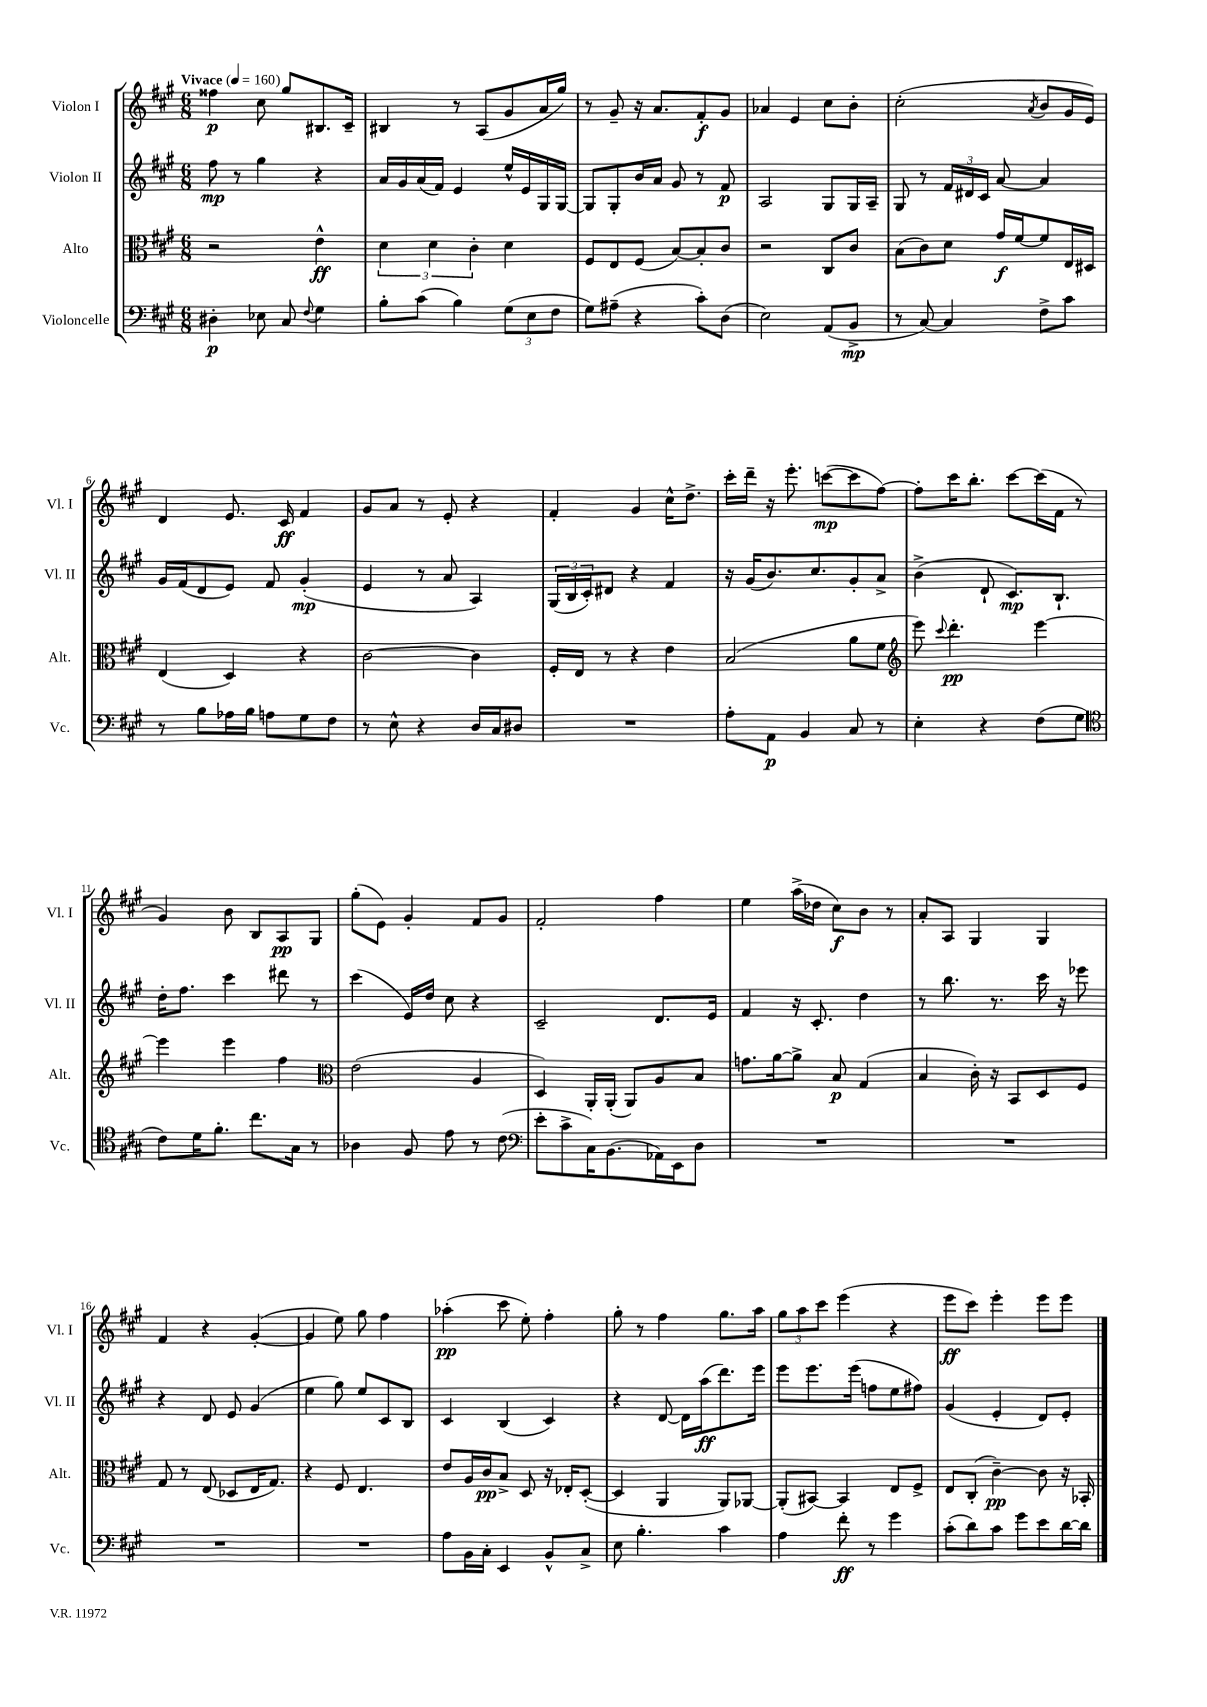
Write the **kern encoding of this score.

**kern	**dynam	**kern	**dynam	**kern	**dynam	**kern	**dynam
*part4	*part4	*part3	*part3	*part2	*part2	*part1	*part1
*staff4	*staff4	*staff3	*staff3	*staff2	*staff2	*staff1	*staff1
*I"Violoncelle	*	*I"Alto	*	*I"Violon II	*	*I"Violon I	*
*I'Vc.	*	*I'Alt.	*	*I'Vl. II	*	*I'Vl. I	*
*clefF4	*	*clefC3	*	*clefG2	*	*clefG2	*
*k[f#c#g#]	*	*k[f#c#g#]	*	*k[f#c#g#]	*	*k[f#c#g#]	*
*M6/8	*	*M6/8	*	*M6/8	*	*M6/8	*
*MM160	*	*MM160	*	*MM160	*	*MM160	*
=1	=1	=1	=1	=1	=1	=1	=1
!	!	!	!	!	!	!LO:TX:a:B:t=Vivace	!
4D#X'\	p	2r	.	8ff#\	mp	4ff##X\	p
.	.	.	.	8r	.	.	.
8E-X\	.	.	.	4gg#\	.	8cc#\	.
8C#/	.	.	.	.	.	8gg#/L	.
8qqF#/	.	.	.	.	.	.	.
4G#\	.	4e^^\	ff	4r	.	8.B#X/	.
.	.	.	.	.	.	16c#~/Jk	.
=2	=2	=2	=2	=2	=2	=2	=2
8B'\L	.	6d\	.	16a/LL	.	4B#X/	.
.	.	.	.	16g#/	.	.	.
(8c#\J	.	.	.	(16a/	.	.	.
.	.	6d\	.	.	.	.	.
.	.	.	.	16f#/JJ)	.	.	.
4B\)	.	.	.	4e/	.	8r	.
.	.	6c#'\	.	.	.	.	.
.	.	.	.	.	.	(8A/L	.
(12G#\L	.	4d\	.	16ee^^/LL	.	8g#/	.
.	.	.	.	16e/	.	.	.
12E\	.	.	.	.	.	.	.
.	.	.	.	16G#/	.	16a/L	.
12F#\J	.	.	.	.	.	.	.
.	.	.	.	[16G#/JJ	.	16gg#/JJ)	.
=3	=3	=3	=3	=3	=3	=3	=3
8G#\L)	.	8F#/L	.	8G#/L]	.	8r	.
(8A#X~\J	.	8E/	.	8G#'/	.	8g#~/	.
4r	.	(8F#/J	.	16b/L	.	16r	.
.	.	.	.	16a/JJ	.	8.a/L	.
.	.	[8B/L)	.	8g#/	.	.	.
8c#'\L)	.	8B'/]	.	8r	.	8f#'/	f
(8D\J	.	8c#/J	.	8f#/	p	8g#/J	.
=4	=4	=4	=4	=4	=4	=4	=4
2E\)	.	2r	.	2A/	.	4a-X/	.
.	.	.	.	.	.	4e/	.
(8AA/L	.	8C#/L	.	8G#/L	.	8cc#\L	.
8BB^/J	mp	8c#/J	.	16G#/L	.	8b'\J	.
.	.	.	.	16A~/JJ	.	.	.
=5	=5	=5	=5	=5	=5	=5	=5
8r	.	(8B\L	.	8G#/	.	(2cc#'\	.
[8C#/)	.	8c#\)	.	8r	.	.	.
4C#/]	.	8d\J	.	24f#/LL	.	.	.
.	.	.	.	24d#X/	.	.	.
.	.	.	.	24c#/JJ	.	.	.
.	.	16g#/LL	f	[8a/	.	.	.
.	.	[16f#/J	.	.	.	.	.
.	.	.	.	.	.	8qa/	.
8F#^\L	.	8f#/]	.	4a/]	.	8b/L	.
8c#\J	.	16E/L	.	.	.	16g#/L	.
.	.	16D#X/JJ	.	.	.	16e/JJ)	.
!!LO:LB:g=z
=6	=6	=6	=6	=6	=6	=6	=6
8r	.	(4E/	.	16g#/LL	.	4d/	.
.	.	.	.	(16f#/J	.	.	.
8B\L	.	.	.	8d/	.	.	.
16A-X\L	.	4D/)	.	8e/J)	.	8.e/	.
16B\JJ	.	.	.	.	.	.	.
8An\L	.	.	.	8f#/	.	.	.
.	.	.	.	.	.	16c#/	ff
8G#\	.	4r	.	(4g#'/	mp	4f#/	.
8F#\J	.	.	.	.	.	.	.
=7	=7	=7	=7	=7	=7	=7	=7
8r	.	[2c#\	.	4e/	.	8g#/L	.
8E^^\	.	.	.	.	.	8a/J	.
4r	.	.	.	8r	.	8r	.
.	.	.	.	8a/	.	8e'/	.
16D/LL	.	4c#\]	.	4A/)	.	4r	.
16C#/J	.	.	.	.	.	.	.
8D#X/J	.	.	.	.	.	.	.
=8	=8	=8	=8	=8	=8	=8	=8
2.r	.	16F#'/LL	.	(24G#/LL	.	4f#'/	.
.	.	.	.	24B/	.	.	.
.	.	16E/JJ	.	.	.	.	.
.	.	.	.	24c#'/J)	.	.	.
.	.	8r	.	8d#X/J	.	.	.
.	.	4r	.	4r	.	4g#/	.
.	.	4e\	.	4f#/	.	16cc#^^\KL	.
.	.	.	.	.	.	8.dd^\J	.
=9	=9	=9	=9	=9	=9	=9	=9
8A'\L	.	(2B/	.	16r	.	16ccc#'\LL	.
.	.	.	.	(16g#/KL	.	16ddd~\JJ	.
8AA\J	p	.	.	8.b/)	.	16r	.
.	.	.	.	.	.	8.eee'\	.
4BB/	.	.	.	.	.	.	.
.	.	.	.	8.cc#/	.	.	.
.	.	.	.	.	.	([8cccn\L	mp
8C#/	.	8a\L	.	8g#'/	.	8ccc\]	.
8r	.	8f#\J	.	8a^/J	.	[8ff#\J)	.
=10	=10	=10	=10	=10	=10	=10	=10
*	*	*clefG2	*	*	*	*	*
4E'\	.	8eee\)	.	(4b^\	.	8ff#'\L]	.
.	.	8qqccc#/	.	.	.	.	.
.	.	4.ddd'\	pp	.	.	16ccc#\K	.
.	.	.	.	.	.	8.bb'\J	.
4r	.	.	.	8d`/	.	.	.
.	.	.	.	8.c#/L)	mp	[8ccc#\L	.
(8F#\L	.	[4eee\	.	.	.	(16ccc#\L]	.
.	.	.	.	8.B`/J	.	16f#\JJ	.
8G#\J	.	.	.	.	.	8r	.
!!LO:LB:g=z
=11	=11	=11	=11	=11	=11	=11	=11
*clefC4	*	*	*	*	*	*	*
8c#\L)	.	4eee\]	.	16dd'\KL	.	4g#/)	.
.	.	.	.	8.ff#\J	.	.	.
16d\K	.	.	.	.	.	.	.
8.f#'\J	.	.	.	.	.	.	.
.	.	4eee\	.	4ccc#\	.	8b\	.
8.cc#\L	.	.	.	.	.	8B/L	.
.	.	4ff#\	.	8ddd#X\	.	8A/	pp
16G#\Jk	.	.	.	.	.	.	.
8r	.	.	.	8r	.	8G#/J	.
=12	=12	=12	=12	=12	=12	=12	=12
*	*	*clefC3	*	*	*	*	*
4A-X\	.	(2e\	.	(4ccc#\	.	(8gg#'\L	.
.	.	.	.	.	.	8e\J)	.
8F#/	.	.	.	16e/LL)	.	4g#'/	.
.	.	.	.	16dd/JJ	.	.	.
8e\	.	.	.	8cc#\	.	.	.
8r	.	4A/	.	4r	.	8f#/L	.
(8c#\	.	.	.	.	.	8g#/J	.
=13	=13	=13	=13	=13	=13	=13	=13
*clefF4	*	*	*	*	*	*	*
8e'\L	.	4D/)	.	2c#~/	.	2f#'/	.
8c#^\	.	.	.	.	.	.	.
16C#\K)	.	16AA'/LL	.	.	.	.	.
(8.BB\	.	(16AA'/JJ	.	.	.	.	.
.	.	8AA/L)	.	.	.	.	.
16AA-X\L)	.	8A/	.	8.d/L	.	4ff#\	.
16EE\J	.	.	.	.	.	.	.
8D\J	.	8B/J	.	.	.	.	.
.	.	.	.	16e/Jk	.	.	.
=14	=14	=14	=14	=14	=14	=14	=14
2.r	.	8.gn\L	.	4f#/	.	4ee\	.
.	.	[16a\k	.	.	.	.	.
.	.	8a^\J]	.	16r	.	(16aa^\LL	.
.	.	.	.	8.c#'/	.	16dd-X\JJ	.
.	.	8B/	p	.	.	8cc#\L)	f
.	.	(4G#/	.	4dd\	.	8b\J	.
.	.	.	.	.	.	8r	.
=15	=15	=15	=15	=15	=15	=15	=15
2.r	.	4B/	.	8r	.	8a'/L	.
.	.	.	.	8.bb\	.	8A/J	.
.	.	16c#'\)	.	.	.	4G#/	.
.	.	16r	.	8.r	.	.	.
.	.	8BB/L	.	.	.	.	.
.	.	8D/	.	16ccc#\	.	4G#/	.
.	.	.	.	16r	.	.	.
.	.	8F#/J	.	8eee-X\	.	.	.
!!LO:LB:g=z
=16	=16	=16	=16	=16	=16	=16	=16
2.r	.	8G#/	.	4r	.	4f#/	.
.	.	8r	.	.	.	.	.
.	.	(8E/	.	8d/	.	4r	.
.	.	8D-X/L	.	8e/	.	.	.
.	.	16E/K	.	(4g#/	.	([4g#'/	.
.	.	8.G#/J)	.	.	.	.	.
=17	=17	=17	=17	=17	=17	=17	=17
2.r	.	4r	.	4ee\	.	4g#/]	.
.	.	8F#/	.	8gg#\)	.	8ee\)	.
.	.	4.E/	.	8ee/L	.	8gg#\	.
.	.	.	.	8c#/	.	4ff#\	.
.	.	.	.	8B/J	.	.	.
=18	=18	=18	=18	=18	=18	=18	=18
8A\L	.	8e/L	.	4c#/	.	(4aa-X'\	pp
16BB\L	.	16A/L	.	.	.	.	.
16C#'\JJ	.	16c#/J	pp	.	.	.	.
4EE/	.	8B^/J	.	(4B/	.	8ccc#\	.
.	.	8D/	.	.	.	8ee'\)	.
8BB^^/L	.	16r	.	4c#/)	.	4ff#'\	.
.	.	16E-X'/KL	.	.	.	.	.
8C#^/J	.	([8D'/J	.	.	.	.	.
=19	=19	=19	=19	=19	=19	=19	=19
8E\	.	4D/]	.	4r	.	8gg#'\	.
4.B'\	.	.	.	.	.	8r	.
.	.	4AA/	.	[8d/	.	4ff#\	.
.	.	.	.	16d\LL]	.	.	.
.	.	.	.	(16aa\J	ff	.	.
4c#\	.	8AA/L)	.	8.ddd\)	.	8.gg#\L	.
.	.	[8AA-X/J	.	.	.	.	.
.	.	.	.	16eee\Jk	.	16aa\Jk	.
=20	=20	=20	=20	=20	=20	=20	=20
4A\	.	(8AA-'/L]	.	8eee\L	.	12gg#\L	.
.	.	.	.	.	.	12aa\	.
.	.	[8BB#X/J)	.	8.eee\	.	.	.
.	.	.	.	.	.	12ccc#\J	.
8f#'\	ff	4BB#/]	.	.	.	(4eee\	.
.	.	.	.	(16eee\Jk	.	.	.
8r	.	.	.	8ffn\L	.	.	.
4g#\	.	8E/L	.	8ee\	.	4r	.
.	.	8F#^/J	.	8ff#X\J)	.	.	.
=21	=21	=21	=21	=21	=21	=21	=21
(8c#'\L	.	8E/L	.	(4g#/	.	8eee\L	ff
8d\)	.	(8C#'/J	.	.	.	8ccc#\J)	.
8c#\J	.	[4c#~\)	pp	4e'/	.	4eee'\	.
8g#\L	.	.	.	.	.	.	.
8e\	.	8c#\]	.	8d/L)	.	8eee\L	.
[16d\L	.	16r	.	8e'/J	.	8eee\J	.
16d\JJ]	.	16BB-X'/	.	.	.	.	.
==	==	==	==	==	==	==	==
*-	*-	*-	*-	*-	*-	*-	*-
